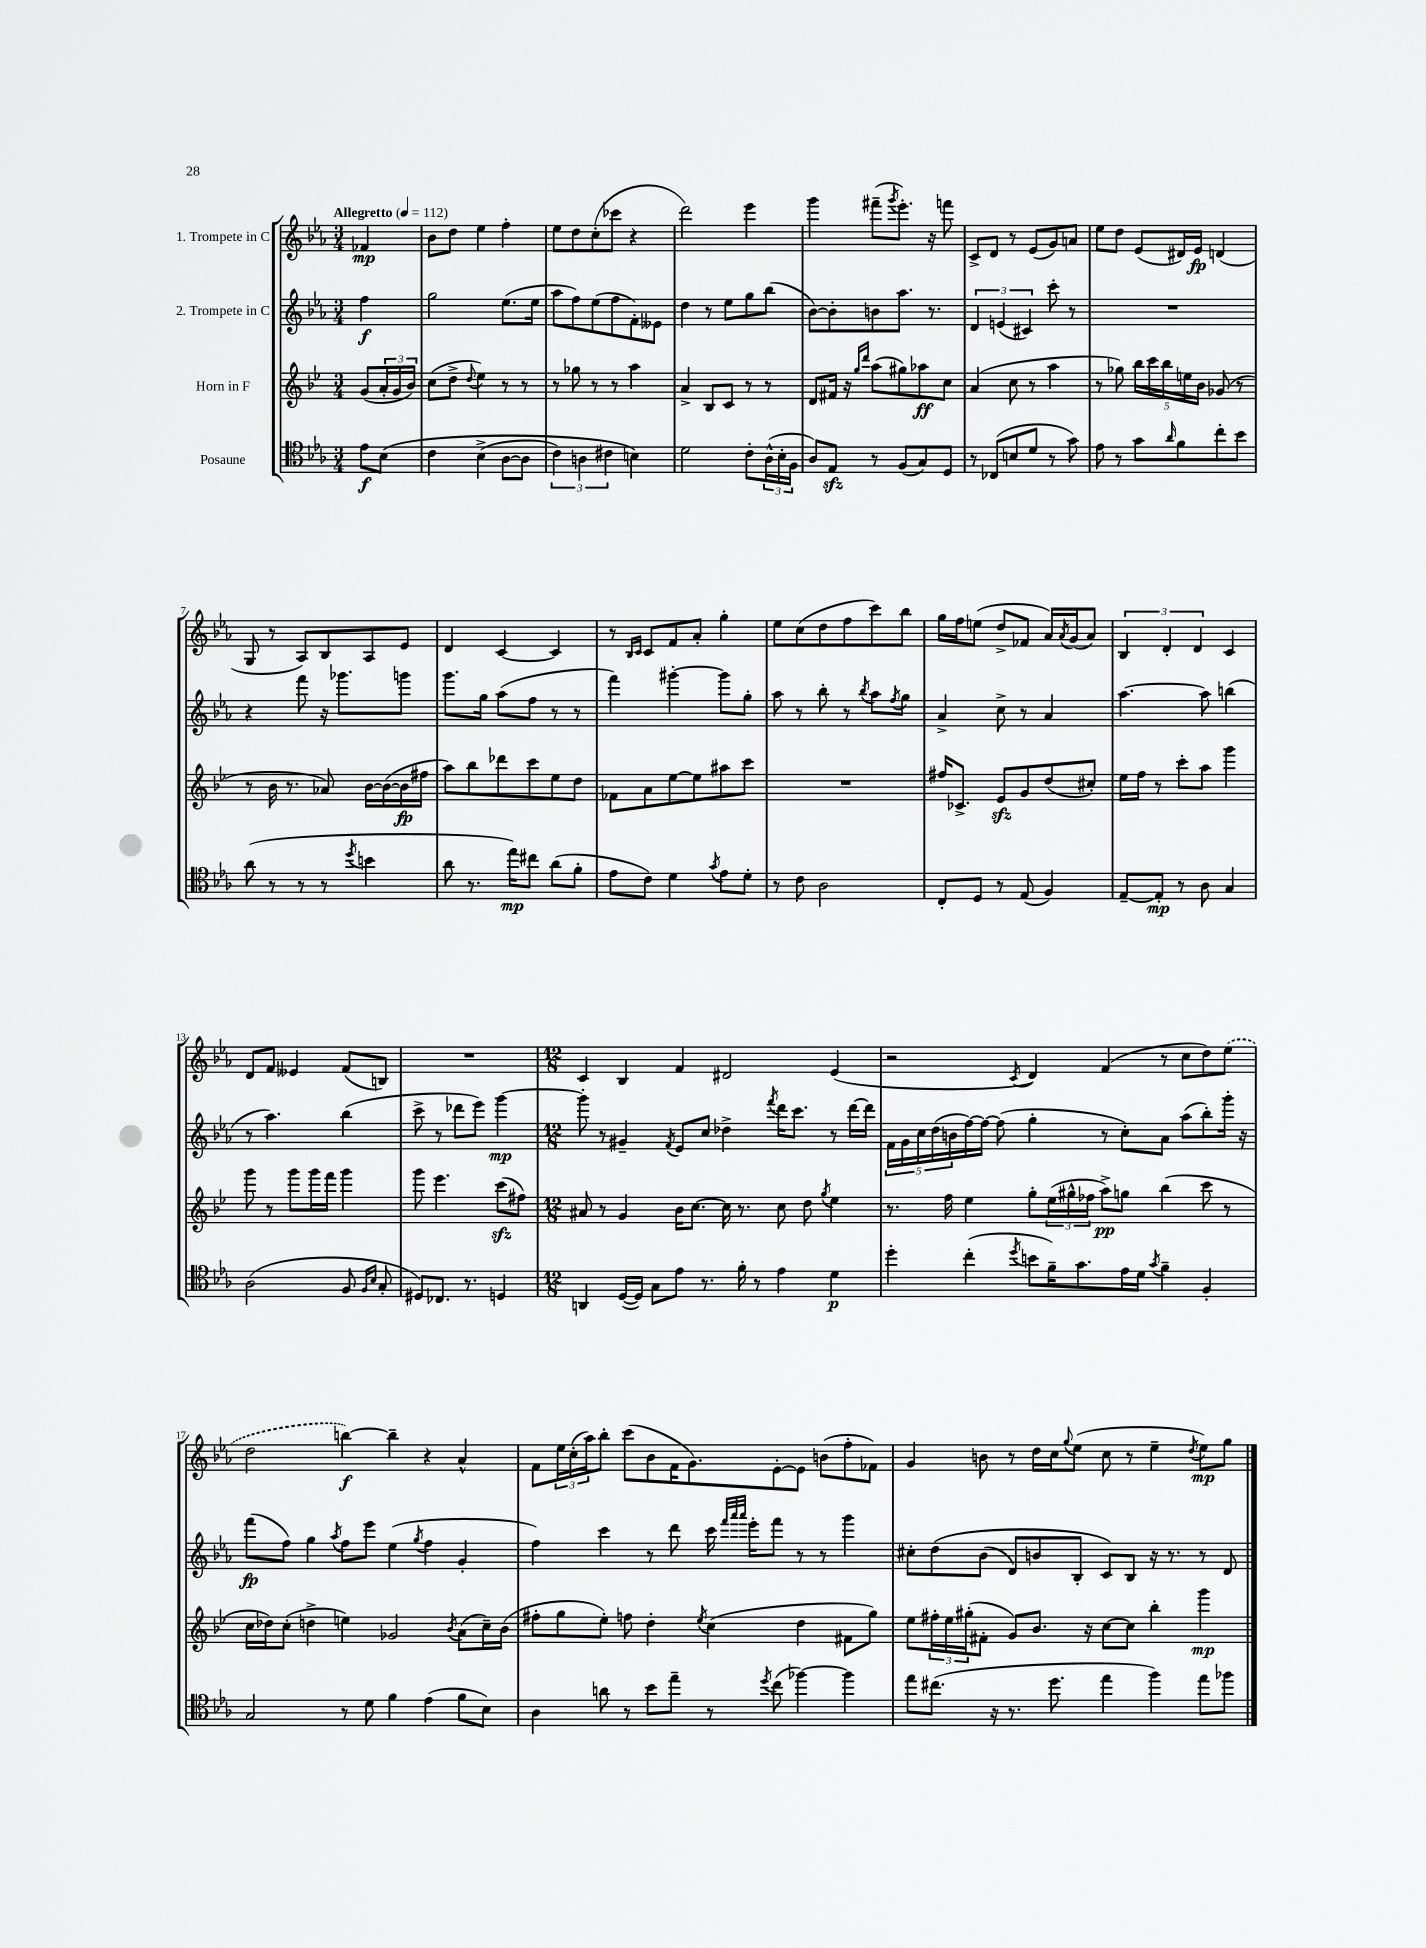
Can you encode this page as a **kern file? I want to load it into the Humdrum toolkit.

**kern	**dynam	**kern	**dynam	**kern	**dynam	**kern	**dynam
*part4	*part4	*part3	*part3	*part2	*part2	*part1	*part1
*staff4	*staff4	*staff3	*staff3	*staff2	*staff2	*staff1	*staff1
*I"Posaune	*	*I"Horn in F	*	*I"2. Trompete in C	*	*I"1. Trompete in C	*
*clefC4	*	*clefG2	*	*clefG2	*	*clefG2	*
*k[b-e-a-]	*	*k[b-e-]	*	*k[b-e-a-]	*	*k[b-e-a-]	*
*M3/4	*	*M3/4	*	*M3/4	*	*M3/4	*
*MM112	*	*MM112	*	*MM112	*	*MM112	*
=	=	=	=	=	=	=	=
!	!	!	!	!	!	!LO:TX:a:B:t=Allegretto	!
8e-\L	f	(8g/L	.	4ff\	f	4f-X/	mp
(8B-\J	.	24a'/L	.	.	.	.	.
.	.	24g/	.	.	.	.	.
.	.	24b-/JJ)	.	.	.	.	.
=1	=1	=1	=1	=1	=1	=1	=1
4c\	.	(8cc\L	.	2gg\	.	8b-\L	.
.	.	8dd^\J	.	.	.	8dd\J	.
.	.	8qqdd/	.	.	.	.	.
(4B-^\	.	4ee-\)	.	.	.	4ee-\	.
[8A-\L	.	8r	.	(8.ee-\L	.	4ff'\	.
8A-\J]	.	8r	.	.	.	.	.
.	.	.	.	16ee-\Jk	.	.	.
=2	=2	=2	=2	=2	=2	=2	=2
6c\)	.	8r	.	8aa-\L	.	8ee-\L	.
.	.	8gg-X\	.	8ff\)	.	8dd\	.
6An\	.	.	.	.	.	.	.
.	.	8r	.	(8ee-\	.	(8cc'\	.
6c#X\	.	.	.	.	.	.	.
.	.	8r	.	8ff\	.	8ccc-X\J	.
4Bn\)	.	4aa\	.	8f'\)	.	4r	.
.	.	.	.	8e--X\J	.	.	.
=3	=3	=3	=3	=3	=3	=3	=3
2d\	.	4a^/	.	4dd\	.	2ddd\)	.
.	.	8B-/L	.	8r	.	.	.
.	.	8c/J	.	8ee-\L	.	.	.
8c'\L	.	8r	.	8gg\	.	4eee-\	.
(24A-^^\L	.	8r	.	(8bb-\J	.	.	.
24B-'\	.	.	.	.	.	.	.
24F\JJ	.	.	.	.	.	.	.
=4	=4	=4	=4	=4	=4	=4	=4
8A-/L)	.	8d/L	.	[8b-\L)	.	4ggg\	.
8E-zz/J	.	16f#X/Jk	.	8b-'\]	.	.	.
.	.	16r	.	.	.	.	.
.	.	16qqgg/LL	.	.	.	.	.
.	.	16qqddd/JJ	.	.	.	.	.
8r	.	(8aa\L	.	8bn\	.	(8fff#X~\L	.
.	.	.	.	.	.	8qggg/	.
(8F/L	.	8gg#X\)	.	8.aa-\J	.	8.eee-'\J)	.
8G/)	.	8aa-X\	ff	.	.	.	.
.	.	.	.	8.r	.	16r	.
8D/J	.	8cc\J	.	.	.	8fffn\	.
=5	=5	=5	=5	=5	=5	=5	=5
8r	.	(4a/	.	6d/	.	8c^/L	.
(8C-X/L	.	.	.	.	.	8d/J	.
.	.	.	.	(6en/	.	.	.
8Bn/	.	8cc\	.	.	.	8r	.
.	.	.	.	6c#X/)	.	.	.
8d/J	.	8r	.	.	.	(8e-/L	.
8r	.	4aa\	.	8ccc'\	.	8g/)	.
8g\)	.	.	.	8r	.	8an/J	.
=6	=6	=6	=6	=6	=6	=6	=6
8e-\	.	8r	.	2.r	.	8ee-\L	.
8r	.	8gg-X\)	.	.	.	8dd\J	.
8g\L	.	20bb-\LL	.	.	.	(8e-/L	.
.	.	20ccc\	.	.	.	.	.
.	.	20bb-\	.	.	.	.	.
16qqa-/	.	.	.	.	.	.	.
8f\	.	.	.	.	.	16d#X/L)	.
.	.	20een\	.	.	.	.	.
.	.	.	.	.	.	16e-/JJ	fp
.	.	20b-\JJ	.	.	.	.	.
8cc'\	.	(8g-X/	.	.	.	(4dn/	.
8b-\J	.	8r	.	.	.	.	.
!!LO:LB:g=z
=7	=7	=7	=7	=7	=7	=7	=7
(8a-\	.	8r	.	4r	.	8G/	.
8r	.	16b-\	.	.	.	8r	.
.	.	8.r	.	.	.	.	.
8r	.	.	.	8fff\	.	8A-/L)	.
8r	.	8a-X/)	.	16r	.	8B-/	.
.	.	.	.	8.ggg-X\L	.	.	.
8qdd/	.	.	.	.	.	.	.
4bn\	.	[16b-\LL	.	.	.	8A-/	.
.	.	(16b-\_	.	.	.	.	.
.	.	16b-\]	fp	8gggn\J	.	8e-/J	.
.	.	16ff#X\JJ	.	.	.	.	.
=8	=8	=8	=8	=8	=8	=8	=8
8a-\	.	8aa\L)	.	8.ggg\L	.	4d/	.
8.r	.	8bb-\	.	.	.	.	.
.	.	.	.	16gg\Jk	.	.	.
.	.	8ddd-X\	.	(8aa-\L	.	[4c/	.
16ee-\KL)	mp	.	.	.	.	.	.
8cc#X\J	.	8ccc\	.	8ff\J	.	.	.
(8a-\L	.	8ee-\	.	8r	.	4c/]	.
8f'\J	.	8dd\J	.	8r	.	.	.
=9	=9	=9	=9	=9	=9	=9	=9
8e-\L	.	8f-X\L	.	4fff\)	.	8r	.
.	.	.	.	.	.	16qqB-/LL	.
.	.	.	.	.	.	16qqc/JJ	.
8c\J)	.	8a\	.	.	.	8c/L	.
4d\	.	[8ee-\	.	[4ggg#X'\	.	8f/	.
.	.	8ee-\]	.	.	.	8a-'/J	.
8qg/	.	.	.	.	.	.	.
8e-\L	.	8aa#X\	.	8ggg#\L]	.	4gg'\	.
8d'\J	.	8ccc\J	.	8gg'\J	.	.	.
=10	=10	=10	=10	=10	=10	=10	=10
8r	.	2.r	.	8aa-\	.	8ee-\L	.
8c\	.	.	.	8r	.	(8cc\	.
2A-\	.	.	.	8bb-'\	.	8dd\	.
.	.	.	.	8r	.	8ff\	.
.	.	.	.	8qbb-/	.	.	.
.	.	.	.	8aa-\L	.	8ccc\)	.
.	.	.	.	8qff/	.	.	.
.	.	.	.	8gg\J	.	8bb-\J	.
=11	=11	=11	=11	=11	=11	=11	=11
8C'/L	.	16ff#X/KL	.	4a-^/	.	16gg\LL	.
.	.	8.c-X^/J	.	.	.	16ff\J	.
8D/J	.	.	.	.	.	(8een\J	.
8r	.	8e-zz/L	.	8cc^\	.	8dd^/L	.
(8E-/	.	8g/	.	8r	.	8f-X/J	.
4F/)	.	(8dd/	.	4a-/	.	16a-/LL)	.
.	.	.	.	.	.	8qa-/	.
.	.	.	.	.	.	(16g/J	.
.	.	8cc#X'/J)	.	.	.	8a-/J)	.
=12	=12	=12	=12	=12	=12	=12	=12
[8E-~/L	.	16ee-\LL	.	[4.aa-\	.	6B-/	.
.	.	16ff\JJ	.	.	.	.	.
8E-'/J]	mp	8r	.	.	.	.	.
.	.	.	.	.	.	6d'/	.
8r	.	8ccc'\L	.	.	.	.	.
.	.	.	.	.	.	6d/	.
8A-\	.	8aa\J	.	8aa-\]	.	.	.
4G/	.	4ggg\	.	(4bbn\	.	4c/	.
!!LO:LB:g=z
=13	=13	=13	=13	=13	=13	=13	=13
(2A-\	.	8ggg\	.	8r	.	8d/L	.
.	.	8r	.	4.aa-\)	.	8f/J	.
.	.	8ggg\L	.	.	.	4e--X/	.
.	.	16ggg\L	.	.	.	.	.
.	.	16fff\JJ	.	.	.	.	.
8F/	.	4ggg\	.	(4bb-\	.	(8f/L	.
16qqF/LL	.	.	.	.	.	.	.
16qqB-/JJ	.	.	.	.	.	.	.
8G'/	.	.	.	.	.	8Bn/J)	.
=14	=14	=14	=14	=14	=14	=14	=14
8D#X/L)	.	8ggg\	.	8ccc^\	.	2.r	.
8.C-X/J	.	4.eee-\	.	8r	.	.	.
.	.	.	.	8ddd-X\L	.	.	.
8.r	.	.	.	.	.	.	.
.	.	.	.	8eee-\J)	.	.	.
4Dn/	.	(8ccczz\L	.	[4ggg\	mp	.	.
.	.	8ff#X\J)	.	.	.	.	.
=15	=15	=15	=15	=15	=15	=15	=15
*M12/8	*	*M12/8	*	*M12/8	*	*M12/8	*
4AAn/	.	8a#X/	.	8ggg'\]	.	4c/	.
.	.	8r	.	8r	.	.	.
([16D/LL	.	4g/	.	4g#X~/	.	4B-/	.
16D/JJ])	.	.	.	.	.	.	.
8G\L	.	.	.	.	.	.	.
.	.	.	.	8qf/	.	.	.
8e-\J	.	16b-\KL	.	8e-/L	.	4f/	.
.	.	[8.cc\J	.	.	.	.	.
8.r	.	.	.	8cc/J	.	.	.
.	.	16cc\]	.	4dd-X^\	.	2d#X/	.
16f'\	.	8.r	.	.	.	.	.
8r	.	.	.	.	.	.	.
.	.	.	.	8qfff/	.	.	.
4e-\	.	8cc\	.	16ddd\KL	.	.	.
.	.	.	.	8.ccc\J	.	.	.
.	.	8dd\	.	.	.	.	.
.	.	8qgg/	.	.	.	.	.
4d\	p	4ee-\	.	8r	.	(4e-/	.
.	.	.	.	[16ddd\LL	.	.	.
.	.	.	.	16ddd\JJ]	.	.	.
=16	=16	=16	=16	=16	=16	=16	=16
4dd'\	.	8.r	.	20f\LL	.	2r	.
.	.	.	.	20g\	.	.	.
.	.	.	.	20cc\	.	.	.
.	.	.	.	(20dd\	.	.	.
.	.	16ff\	.	.	.	.	.
.	.	.	.	20bn\	.	.	.
(4cc'\	.	4ee-\	.	[16ff\)	.	.	.
.	.	.	.	16ff\JJ_	.	.	.
.	.	.	.	(8ff\]	.	.	.
8qdd/	.	.	.	.	.	8qc/	.
8bn\L	.	8gg'\L	.	4gg'\	.	4d/)	.
16f~\K)	.	(24ee-\L	.	.	.	.	.
.	.	24gg#X^^\	.	.	.	.	.
8.g\	.	.	.	.	.	.	.
.	.	24ff-X\JJ	.	.	.	.	.
.	.	8aa^\L)	pp	8r	.	(4f/	.
16e-\L	.	8ggn\J	.	8cc'\L)	.	.	.
16d\JJ	.	.	.	.	.	.	.
8qg/	.	.	.	.	.	.	.
4f~\	.	(4bb-\	.	8a-\J	.	8r	.
.	.	.	.	(8aa-\L	.	8cc\L	.
4F'/	.	8ccc\	.	8bb-'\)	.	8dd\)	.
.	.	8r	.	16ggg'\Jk	.	(8ee-\J	.
.	.	.	.	16r	.	.	.
!!LO:LB:g=z
=17	=17	=17	=17	=17	=17	=17	=17
2G/	.	16cc\LL	.	(8fff\L	fp	2dd\	.
.	.	16dd-X\J)	.	.	.	.	.
.	.	(8cc'\J	.	8ff\J)	.	.	.
.	.	4ddn^\	.	4gg\	.	.	.
.	.	.	.	8qaa-/	.	.	.
8r	.	4een\)	.	8ff\L	.	[4bbn\)	f
8d\	.	.	.	8eee-\J	.	.	.
4f\	.	2g-X/	.	(4ee-\	.	4bb~\]	.
.	.	.	.	8qgg/	.	.	.
(4e-\	.	.	.	4ff\	.	4r	.
.	.	8qb-/	.	.	.	.	.
8f\L	.	(8a\L	.	4g'/	.	4a-^^/	.
8B-\J)	.	16cc~\L)	.	.	.	.	.
.	.	(16b-\JJ	.	.	.	.	.
=18	=18	=18	=18	=18	=18	=18	=18
4A-\	.	8ff#X'\L	.	4ff\)	.	8f\L	.
.	.	8gg\	.	.	.	24ee-\L	.
.	.	.	.	.	.	(24cc'\	.
.	.	.	.	.	.	24aa-\J)	.
8an\	.	8ee-'\J)	.	4ccc\	.	8bb-'\J	.
8r	.	8ffn\	.	.	.	(8ccc\L	.
8b-\L	.	4dd'\	.	8r	.	8b-\	.
8ee-~\J	.	.	.	8ddd\	.	16f\K	.
.	.	.	.	.	.	8.g\)	.
.	.	8qee-/	.	.	.	.	.
8r	.	(4cc\	.	16ccc\	.	.	.
.	.	.	.	32qqfff/LLL	.	.	.
.	.	.	.	32qqaaa-/	.	.	.
.	.	.	.	32qqaaa-/JJJ	.	.	.
.	.	.	.	16eee-'\KL	.	.	.
8qdd/	.	.	.	.	.	.	.
(8cc\	.	.	.	8fff\J	.	[8e-'\	.
[4ff-X\)	.	4dd\	.	8r	.	8e-\J]	.
.	.	.	.	8r	.	(8bn\L	.
4ff-\]	.	8f#X\L	.	4ggg\	.	8ff'\	.
.	.	8gg\J)	.	.	.	8f-X\J)	.
=19	=19	=19	=19	=19	=19	=19	=19
8ee-\L	.	8ee-\L	.	8cc#X'\L	.	4g/	.
(8.cc#X\J	.	24ff#X'\L	.	(8dd\	.	.	.
.	.	24ee-\	.	.	.	.	.
.	.	(24gg#X'\J	.	.	.	.	.
.	.	8f#X'\J	.	(8b-\J	.	8bn\	.
16r	.	.	.	.	.	.	.
8.r	.	8g/L)	.	8d/L)	.	8r	.
.	.	8.b-/J	.	8bn/	.	16dd\LL	.
8.dd\	.	.	.	.	.	16cc\J	.
.	.	.	.	.	.	8qqgg/	.
.	.	.	.	8B-'/J	.	(8ee-\J	.
.	.	16r	.	.	.	.	.
4ee-\	.	[8cc\L	.	8c/L)	.	8cc\	.
.	.	8cc\J]	.	8B-/J	.	8r	.
4ff\)	.	4bb-'\	.	16r	.	4ee-~\	.
.	.	.	.	8.r	.	.	.
.	.	.	.	.	.	8qdd/	.
8ee-\L	.	4ggg\	mp	8r	.	8ee-\L)	mp
8ff-X\J	.	.	.	8d/	.	8gg\J	.
==	==	==	==	==	==	==	==
*-	*-	*-	*-	*-	*-	*-	*-
